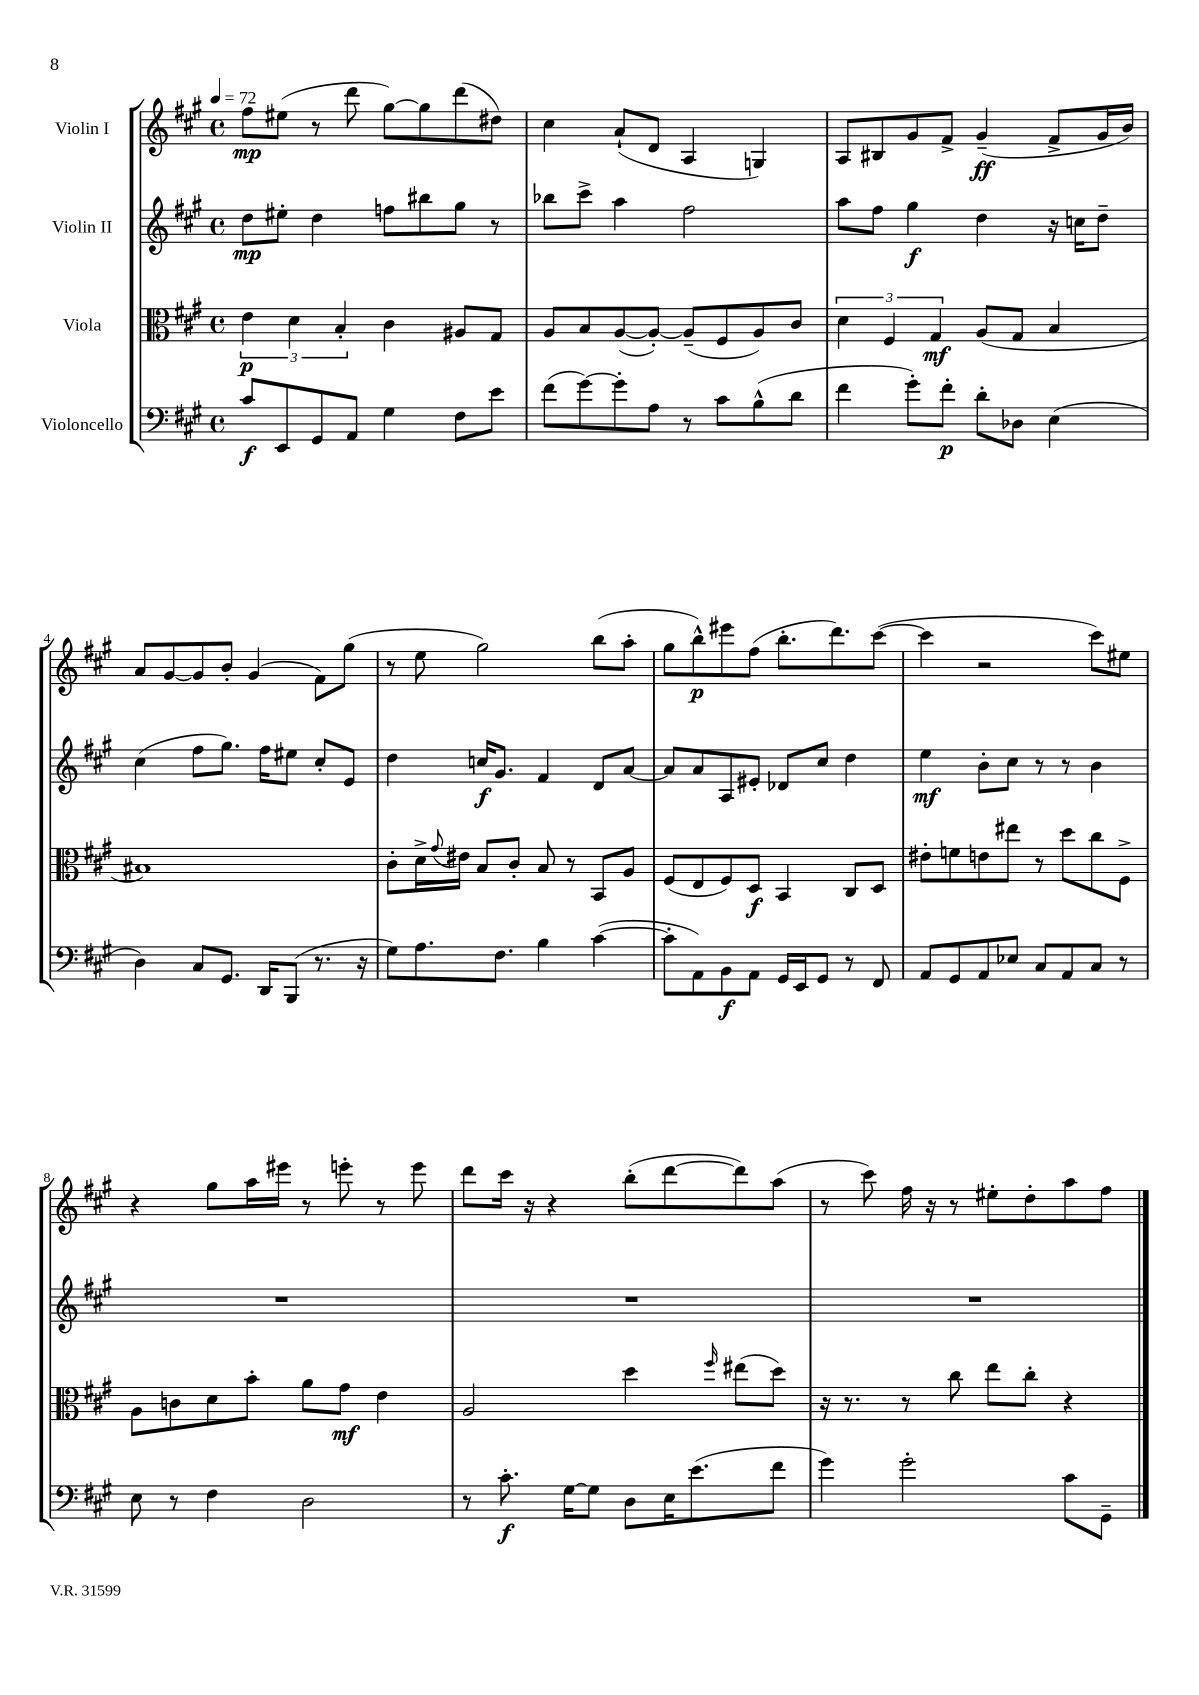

**kern	**kern	**kern	**kern
*staff4	*staff3	*staff2	*staff1
*clefF4	*clefC3	*clefG2	*clefG2
*k[f#c#g#]	*k[f#c#g#]	*k[f#c#g#]	*k[f#c#g#]
*M4/4	*M4/4	*M4/4	*M4/4
*met(c)	*met(c)	*met(c)	*met(c)
*MM72	*MM72	*MM72	*MM72
8c#	6e	8dd	8ff#
8EE	.	8ee#'	(8ee#
.	6d	.	.
8GG#	.	4dd	8r
.	6B'	.	.
8AA	.	.	8ddd
4G#	4c#	8ff	[8gg#)
.	.	8bb#	8gg#]
8F#	8A#	8gg#	(8ddd
8e	8G#	8r	8dd#)
=	=	=	=
(8f#	8A	8bb-	4cc#
[8g#)	8B	8ccc#^	.
8g#']	([8A	4aa	(8a`
8A	8A'_)	.	8d
8r	(8A~]	2ff#	4A
8c#	8F#	.	.
(8B^^	8A)	.	4G)
8d	8c#	.	.
=	=	=	=
4f#	6d	8aa	8A
.	.	8ff#	8B#
.	6F#	.	.
8g#')	.	4gg#	8g#
.	6G#	.	.
8f#'	.	.	8f#^
8d'	(8A	4dd	(4g#~
8D-	8G#	.	.
(4E	4B	16r	8f#^
.	.	16cc	.
.	.	8dd~	16g#
.	.	.	16b)
=	=	=	=
4D)	1B#)	(4cc#	8a
.	.	.	[8g#
8C#	.	8ff#	8g#]
8.GG#	.	8.gg#)	8b'
.	.	.	(4g#
16DD	.	16ff#	.
(8BBB	.	8ee#	.
8.r	.	8cc#'	8f#)
.	.	8e	(8gg#
16r	.	.	.
=	=	=	=
8G#)	8c#'	4dd	8r
8.A	16d^	.	8ee
.	8qqg#	.	.
.	16e#	.	.
.	8B	16cc	2gg#)
8.F#	.	8.g#	.
.	8c#'	.	.
4B	8B	4f#	.
.	8r	.	.
([4c#	8BB	8d	(8bb
.	8A	[8a	8aa'
=	=	=	=
8c#']	(8F#	8a]	8gg#
8AA)	8E	8a	8bb^^)
8BB	8F#)	8A	8eee#
8AA	8D	8e#'	(8ff#
16GG#	4BB	8d-	8.bb'
16EE	.	.	.
8GG#	.	8cc#	.
.	.	.	8.ddd)
8r	8C#	4dd	.
8FF#	8D	.	([8ccc#
=	=	=	=
8AA	8e#'	4ee	4ccc#]
8GG#	8f	.	.
8AA	8e	8b'	2r
8E-	8ee#	8cc#	.
8C#	8r	8r	.
8AA	8dd	8r	.
8C#	8cc#	4b	8ccc#)
8r	8F#^	.	8ee#
=	=	=	=
8E	8A	1r	4r
8r	8c	.	.
4F#	8d	.	8gg#
.	8b'	.	16aa
.	.	.	16eee#
2D	8a	.	8r
.	8g#	.	8eee'
.	4e	.	8r
.	.	.	8eee
=	=	=	=
8r	2A	1r	8ddd
8.c#'	.	.	16ccc#
.	.	.	16r
.	.	.	4r
[16G#	.	.	.
8G#]	.	.	.
8D	4dd	.	(8bb'
16E	.	.	[8ddd
(8.e	.	.	.
.	16qqff#	.	.
.	(8ee#	.	8ddd])
8f#	8dd)	.	(8aa
=	=	=	=
4g#)	16r	1r	8r
.	8.r	.	.
.	.	.	8ccc#)
2g#'	8r	.	16ff#
.	.	.	16r
.	8cc#	.	8r
.	8ee	.	8ee#'
.	8cc#'	.	8dd'
8c#	4r	.	8aa
8GG#~	.	.	8ff#
==	==	==	==
*-	*-	*-	*-
